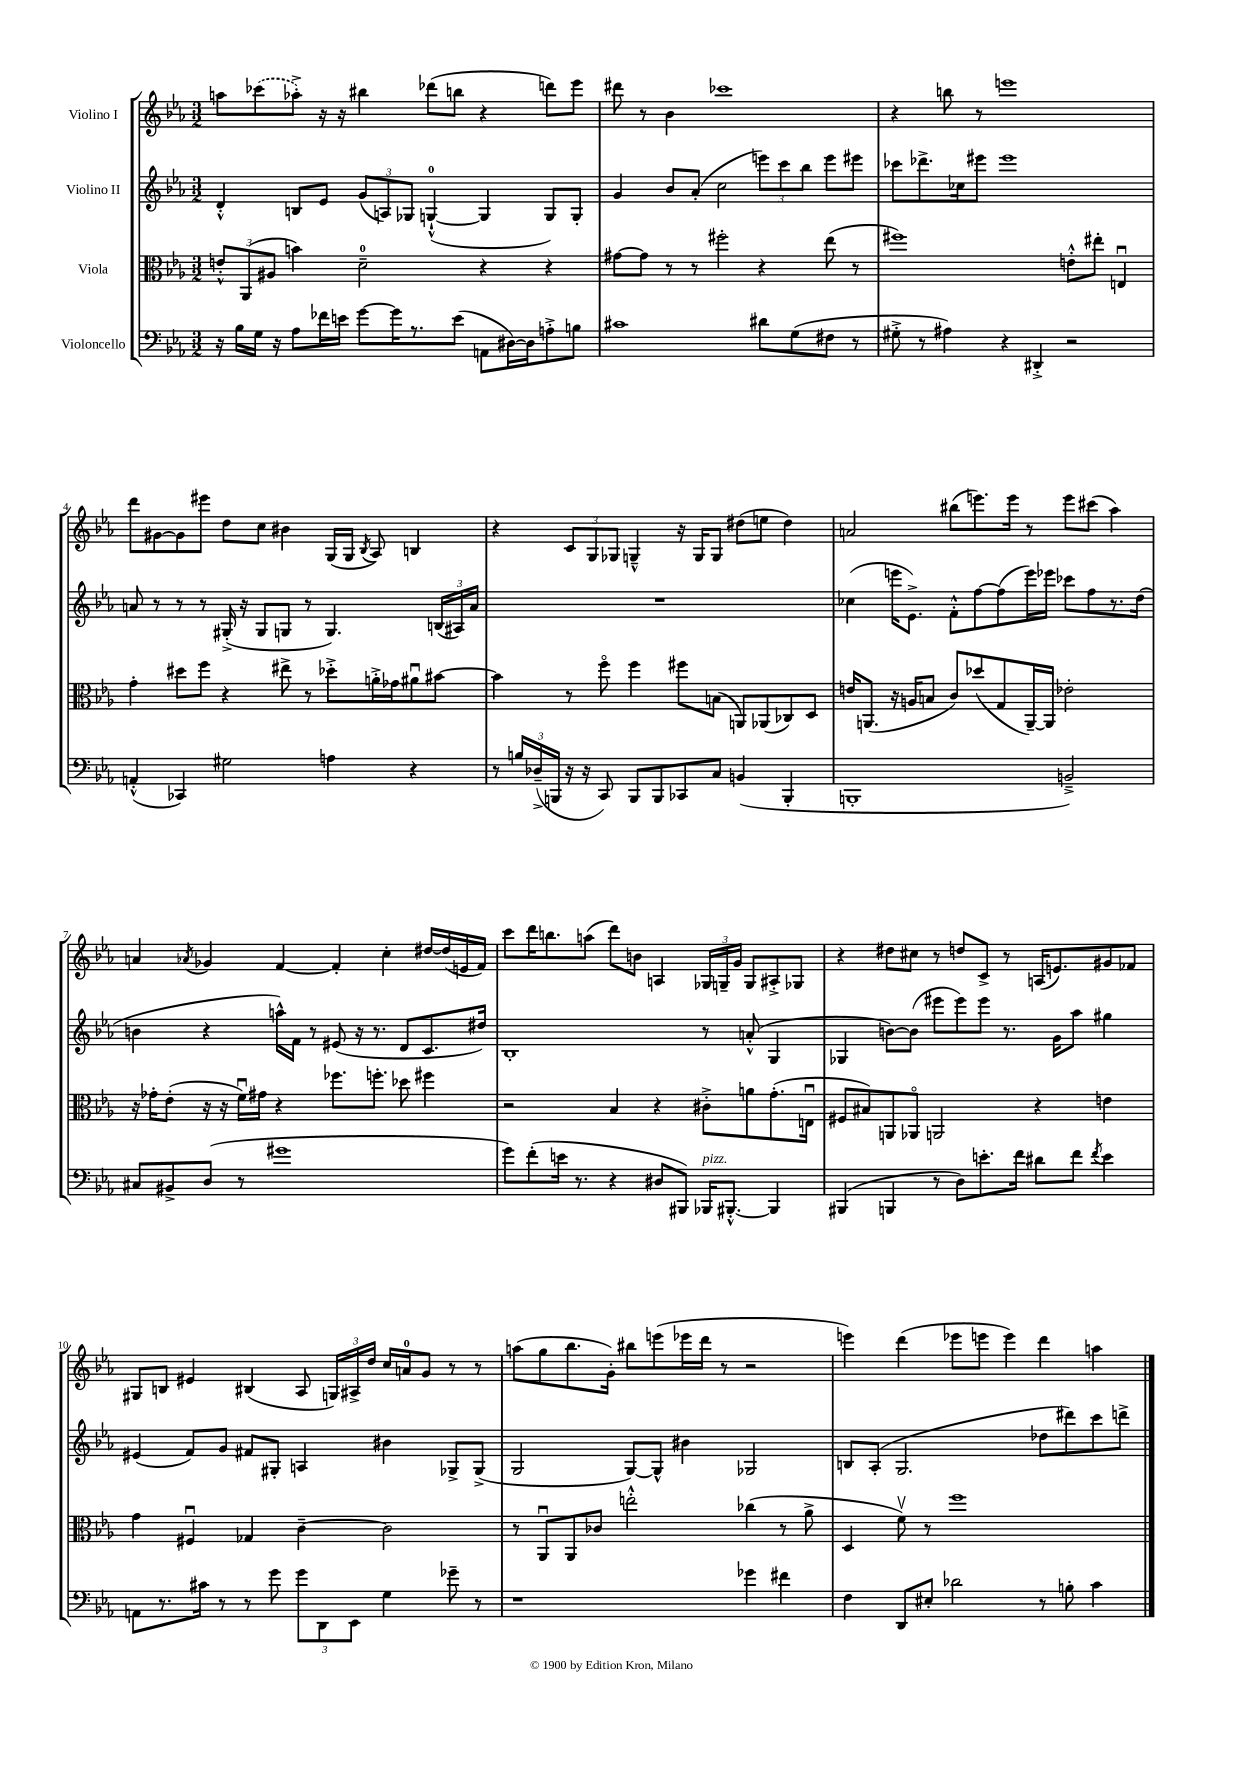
<<
\new StaffGroup <<
\new Staff = "s0" \with { instrumentName = "Violino I" } {
    \clef treble \key ees \major \numericTimeSignature \time 3/2
    \autoBeamOff a''8[ \once \slurDashed ces'''8( aes''8]-.->) r16 r16 bis''4 des'''8[( b''8] r4 d'''8[) ees'''8] |
    dis'''8 r8 bes'4 ces'''1 |
    r4 b''8 r8 e'''1 |
    d'''8[ gis'8~ gis'8 eis'''8] d''8[ c''8] bis'4 g16[( g16] \acciaccatura { bes8 } aes8) b4 |
    r4 \tuplet 3/2 { c'8[ g8 ges8] } g4---^ r16 g16[ g8] dis''8[( e''8] dis''4) |
    a'2 bis''8[( e'''8.) e'''16] r8 e'''8[ cis'''8]( aes''4) |
    a'4 \acciaccatura { aes'8 } ges'4 f'4~ f'4-. c''4-. dis''16[~ dis''16( e'16 f'16]) |
    c'''8[ d'''16 b''8. a''8]( d'''8[) b'8] a4 \tuplet 3/2 { ges16[ g16-- g'16] } g8[ ais8-.-> ges8] |
    r4 dis''8[ cis''8] r8 d''8[ c'8]-> r8 a16[( e'8.) gis'8 fes'8] |
    gis8[ b8] eis'4 bis4( aes8 \tuplet 3/2 { g16[) ais16-> d''16] } c''16[ a'16-0 g'8] r8 r8 |
    a''8[( g''8 bes''8. g'16]-.) bis''8[ e'''8( ees'''16 d'''16] r8 r2 |
    e'''4) d'''4( ees'''8[ e'''8] e'''4) d'''4 a''4 \bar "|." |
}
\new Staff = "s1" \with { instrumentName = "Violino II" } {
    \clef treble \key ees \major \numericTimeSignature \time 3/2
    \autoBeamOff d'4-.-^ b8[ ees'8] \tuplet 3/2 { g'8[( a8) ges8] } g4-0~-!-^( g4 g8[) g8]-. |
    g'4 bes'8[ aes'8]-.( c''2 \tuplet 3/2 { e'''8[) c'''8 bes''8] } e'''8[ eis'''8] |
    ces'''8[ des'''8.-> ces''16 eis'''8] eis'''1 |
    a'8 r8 r8 r8 gis16-.->( r16 gis8[ g8] r8 g4.) \tuplet 3/2 { b16[( ais16) a'16] } |
    R1. |
    ces''4( e'''16[ ees'8.]->) f'8[-.-^ f''8~ f''8( e'''16) ees'''16] ces'''8[ f''8 r8. d''16]( |
    b'4 r4 a''16[-^) f'16] r8 eis'8( r16 r8. d'8[ c'8. dis''16]) |
    bes1-. r8 a'8-.-^( g4 |
    ges4 b'8[~) b'8]( eis'''8[ eis'''8) eis'''8] r8. g'16[ aes''8] gis''4 |
    eis'4( f'8[) g'8] fis'8[ gis8]-. a4 bis'4 ges8[-> ges8]->( |
    g2 g8[~) g8]-^ bis'4 ges2 |
    b8[ aes8]-.( g2. des''8[ dis'''8) c'''8 d'''8]-> \bar "|." |
}
\new Staff = "s2" \with { instrumentName = "Viola" } {
    \clef alto \key ees \major \numericTimeSignature \time 3/2
    \autoBeamOff \tuplet 3/2 { e'8[-.-^ aes,8( ais8] } b'4) d'2-0-- r4 r4 |
    gis'8[~ gis'8] r8 r8 fis''2-. r4 ees''8( r8 |
    fis''1) e'8[-.-^ eis''8]-. e4\downbow |
    g'4-. dis''8[ f''8] r4 eis''8-> r8 des''8[-.-> a'16-.-> ges'16 ais'8\downbow bis'8]~ |
    bis'4 r8 f''8\flageolet f''4 fis''8[ b8]( a,8[) aes,8( ces8) d8] |
    e'16[ a,8.]( r16 a16[ b8] c'8[) des''8( g8 a,16~--) a,16] ees'2-. |
    r16 ges'16[-. ees'8]-.( r16 r16 f'16[\downbow) gis'16] r4 fes''8.[ f''8.]-. des''8 fis''4 |
    r2 bes4 r4 cis'8[-.-> a'8 g'8.-.( e16]\downbow |
    fis8[ bis8) a,8 aes,8]\flageolet a,2 r4 e'4 |
    g'4 fis4\downbow ges4 c'4~-- c'2 |
    r8 aes,8[\downbow aes,8 ces'8] e''2-.-^ ces''4( r8 aes'8-> |
    d4 f'8\upbow) r8 f''1 \bar "|." |
}
\new Staff = "s3" \with { instrumentName = "Violoncello" } {
    \clef bass \key ees \major \numericTimeSignature \time 3/2
    \autoBeamOff r16 bes16[ g16] r16 aes8[ fes'16 e'16] g'8[~ g'16 r8. e'8]( a,8[ dis16~) dis16 a8-.-> b8] |
    cis'1 dis'8[ g8( fis8] r8 |
    gis8-.-> r8 ais4) r4 dis,4-.-> r2 |
    a,4-.-^( ces,4) gis2 a4 r4 |
    r8 \tuplet 3/2 { b16[ des16--->( b,,16] } r16 r16 c,8) b,,8[ b,,8 ces,8 c8] b,4( b,,4-. |
    b,,1-. b,2--->) |
    cis8[ bis,8-> d8]( r8 gis'1 |
    g'8[) f'8-.( e'16] r8. r4 dis8[ bis,,8]) bes,,16[^\markup { \italic "pizz." } bis,,8.]~-.-^ bis,,4 |
    bis,,4( b,,4 r8 d8[) e'8.-. f'16] dis'8[ f'8] \acciaccatura { f'8 } e'4 |
    a,8[ r8. cis'16] r8 r8 g'8 \tuplet 3/2 { g'8[ d,8 ees,8] } g4 ges'8-- r8 |
    r1 ges'4 fis'4 |
    f4 d,8[ eis8]-. des'2 r8 b8-. c'4 \bar "|." |
}
>>
>>
